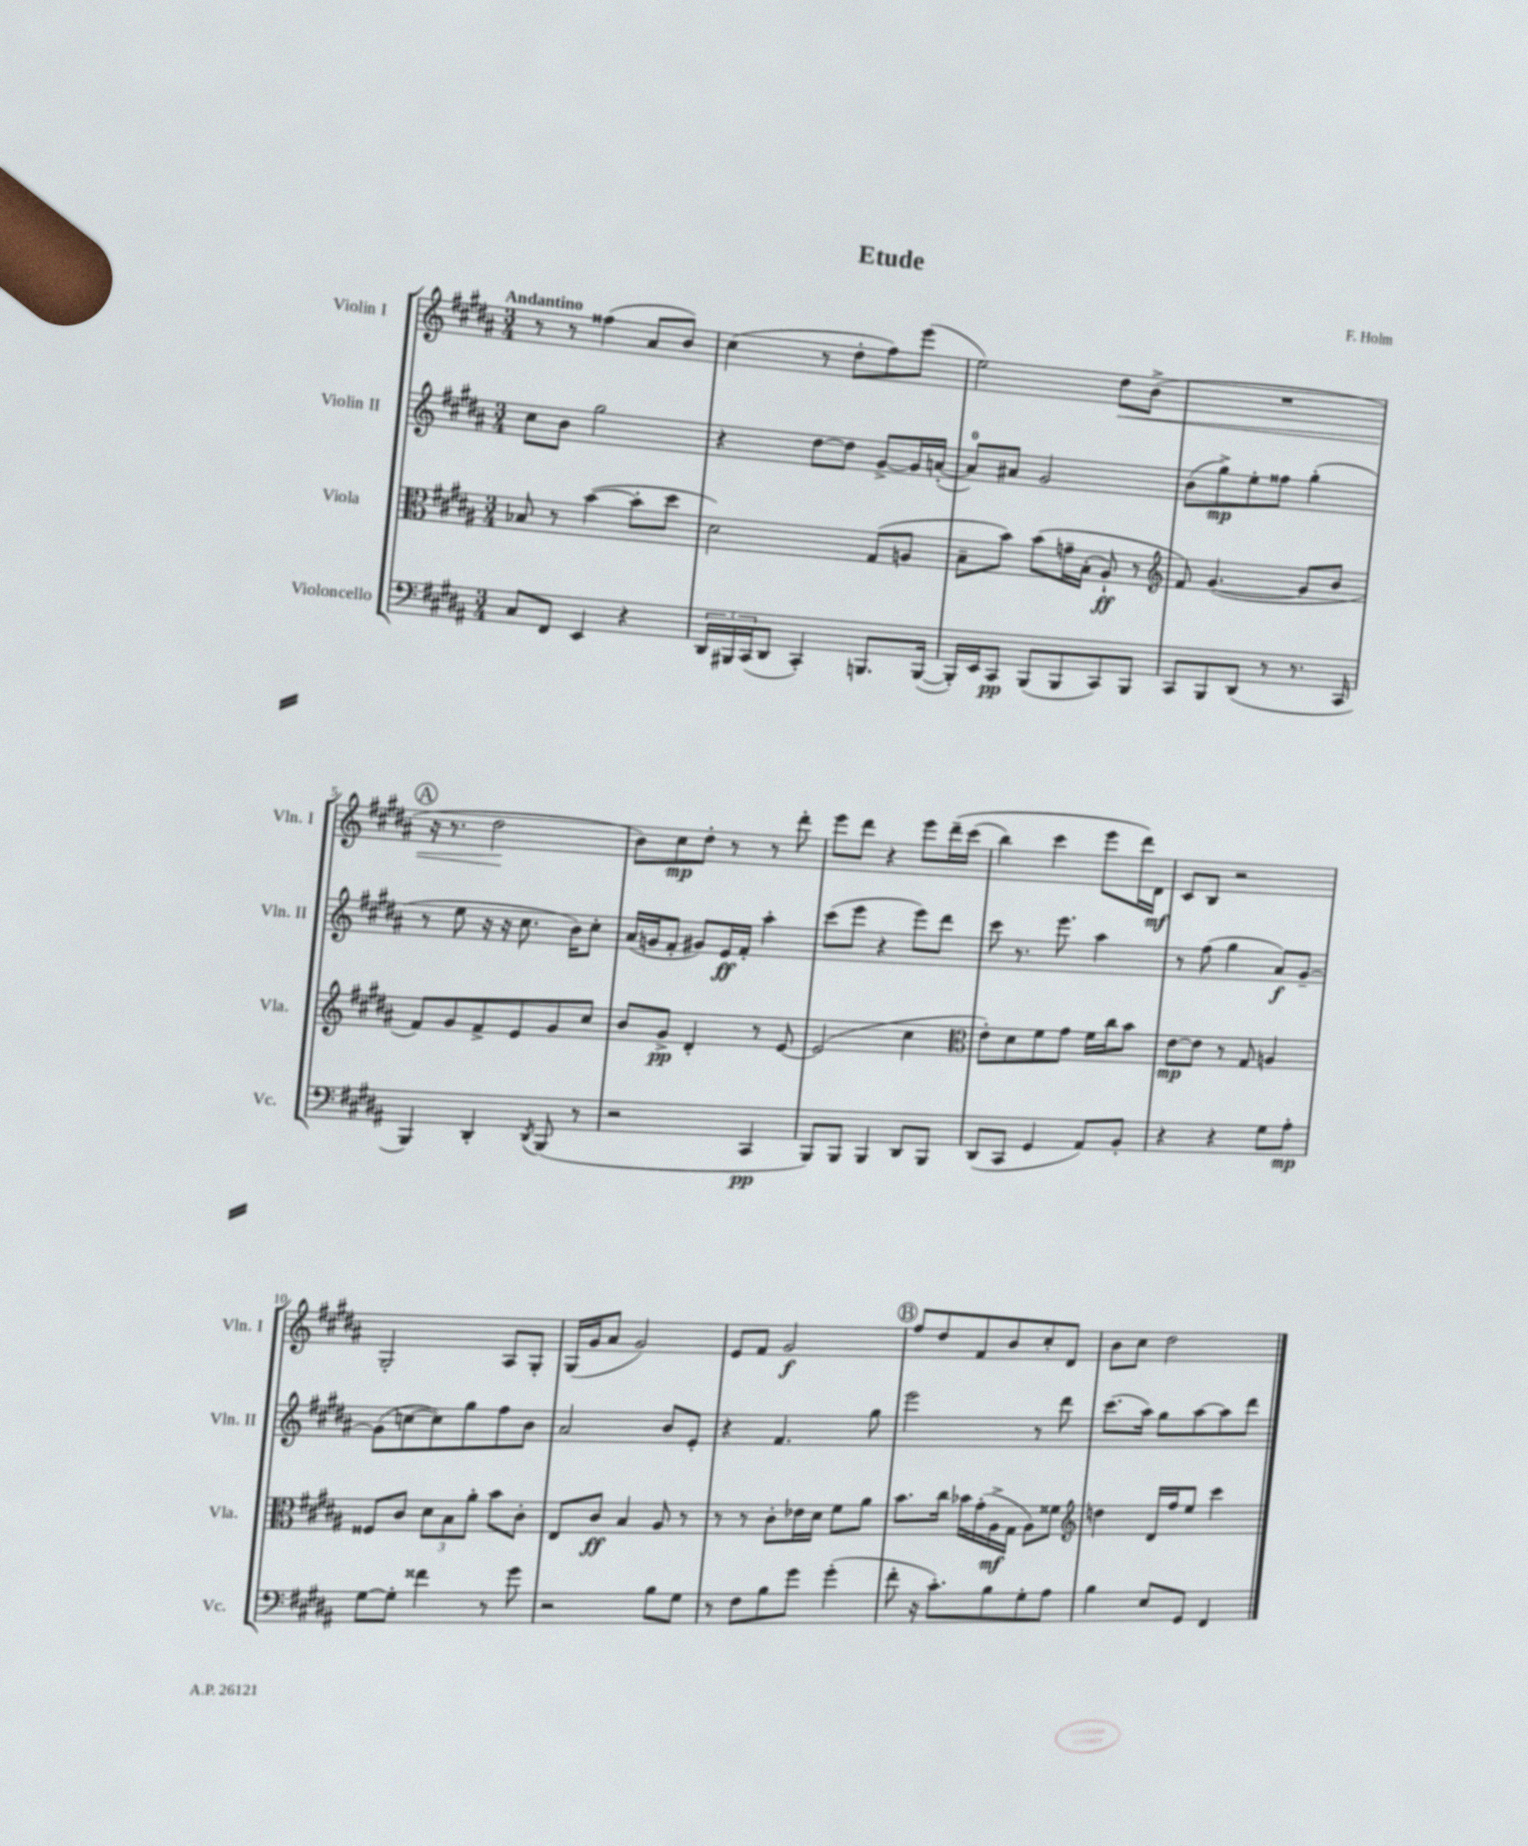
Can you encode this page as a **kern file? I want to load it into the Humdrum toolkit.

**kern	**kern	**kern	**kern
*staff4	*staff3	*staff2	*staff1
*clefF4	*clefC3	*clefG2	*clefG2
*k[f#c#g#d#a#]	*k[f#c#g#d#a#]	*k[f#c#g#d#a#]	*k[f#c#g#d#a#]
*M3/4	*M3/4	*M3/4	*M3/4
8C#/L	8B-/	8cc#\L	8r
8FF#/J	8r	8b\J	8r
4EE/	([4b\	2gg#\	(4ff##\
4r	8b'\]L	.	8a#/L
.	8dd#\J	.	8b/J)
=	=	=	=
24DD#/LL	2d#\)	4r	(4cc#\
24BBB#/	.	.	.
(24CC#/J	.	.	.
8DD#/J	.	.	.
4CC#'/)	.	[8dd#\L	8r
.	.	8dd#\]J	8dd#'\L
8.BBB/L	(8G#/L	[8g#^/L	8ff#\)
.	8A/J	16g#/]L	(8eee\J
([16BBB/Jk	.	([16a'/JJ	.
=	=	=	=
16BBB'/]LL)	8B~\L	8a/]L)	2ee\)
16EE/J	.	.	.
8CC#/J	8b\J)	8a#/J	.
(8BBB/L	&(8b\L	2g#/	.
8BBB/	16g~\L	.	.
.	(16B'\JJ	.	.
8CC#/)	8A#`/)	.	8dd#\L
8BBB/J	8r	.	(8b^\J
=	=	=	=
*	*clefG2	*	*
8CC#/L	8f#/&)	(8b\L	2.r
8BBB/	([4.g#/	8gg#^\)	.
(8DD#/J	.	8ee'\	.
8r	.	8ff##\J	.
8.r	8g#/]L	(4gg#'\	.
.	8b/J	.	.
16CC#/	.	.	.
=	=	=	=
4BBB/)	8f#/L)	8r	16r
.	.	.	8.r
.	8g#/	8ee\	.
4DD#'/	8f#^/	16r	2dd#\
.	.	16r	.
.	8e/	8.cc#\	.
8qDD#/	.	.	.
(8BBB/	8g#/	.	.
.	.	16b\LK)	.
8r	8cc#/J	8cc#'\J	.
=	=	=	=
2r	8b/L	(16a#/LL	8b\L)
.	.	16g/J	.
.	8g#^/J	8f#'/J	8cc#\
.	4d#'/	8g#/L)	8dd#'\J
.	.	16e/L	8r
.	.	16f#'/JJ	.
4CC#/	8r	4aa#'\	8r
.	[8e/	.	8ddd#'\
=	=	=	=
8BBB/L)	(2e/]	(8ccc#\L	8eee\L
8BBB/J	.	8eee\J	8ddd#\J
4BBB/	.	4r	4r
8DD#/L	4cc#\	8eee\L)	8eee\L
8BBB/J	.	8ddd#\J	&(16ddd#~\L
.	.	.	(16ccc#\JJ
=	=	=	=
*	*clefC3	*	*
(8DD#/L	8e'\L)	8ccc#\	4bb\)
8CC#/J	8d#\	8.r	.
4GG#/	8f#\	.	4ccc#\
.	.	8.eee\	.
.	8g#\J	.	.
8AA#/L)	16f#\LL	4aa#\	8eee\L
.	16cc#\J	.	.
8BB'/J	8b\J	.	16ddd#\L&)
.	.	.	16d#\JJ
=	=	=	=
4r	[8e\L	8r	8c#/L
.	8e\]J	(8ff#\	8B/J
4r	8r	4gg#\	2r
.	8G#/	.	.
8G#\L	4A/	8a#/L)	.
8A#'\J	.	[8g#~/J	.
=	=	=	=
[8G#\L	8F##/L	(8g#\]L	2G#'/
8G#'\]J	8c#/J	[8cc\	.
4f##\	12d#\L	8cc\])	.
.	12B\	.	.
.	.	8gg#\	.
.	12a#'\J	.	.
8r	8b\L	8ff#\	8A#/L
8g#\	8c#'\J	8b\J	8G#'/J
=	=	=	=
2r	8E/L	2a#/	(16G#/LL
.	.	.	16g#/J
.	8c#/J	.	8a#/J
.	4B/	.	2g#/)
8B\L	8A#/	8b/L	.
8G#\J	8r	8e'/J	.
=	=	=	=
8r	8r	4r	8e/L
8F#\L	8r	.	8f#/J
8B\	8c#'\L	4.f#/	2g#/
8g#\J	16e-\L	.	.
.	16d#\JJ	.	.
(4g#'\	8f#\L	.	.
.	8a#\J	8gg#\	.
=	=	=	=
8f#'\	8.b\L	2eee\	8ff#/L
16r	.	.	8dd#/
8.c#'\L)	16cc#\Jk	.	.
.	16b-\LL	.	8f#/
.	(16g#'\	.	.
8B\	16A#^\	.	8b/
.	16G#\JJ	.	.
8G#'\	8A#\L)	8r	8cc#'/
8A#\J	8f##\J	8ddd#\	8d#/J
=	=	=	=
*	*clefG2	*	*
4B\	4dd\	(8.ccc#\L	8b\L
.	.	.	8cc#\J
.	.	16aa#\Jk)	.
8E/L	16d#/LL	8gg#\L	2dd#\
.	16ff#/J	.	.
8GG#/J	8ee/J	[8aa#\	.
4FF#/	4ccc#\	8aa#\]	.
.	.	8ddd#\J	.
==	==	==	==
*-	*-	*-	*-
